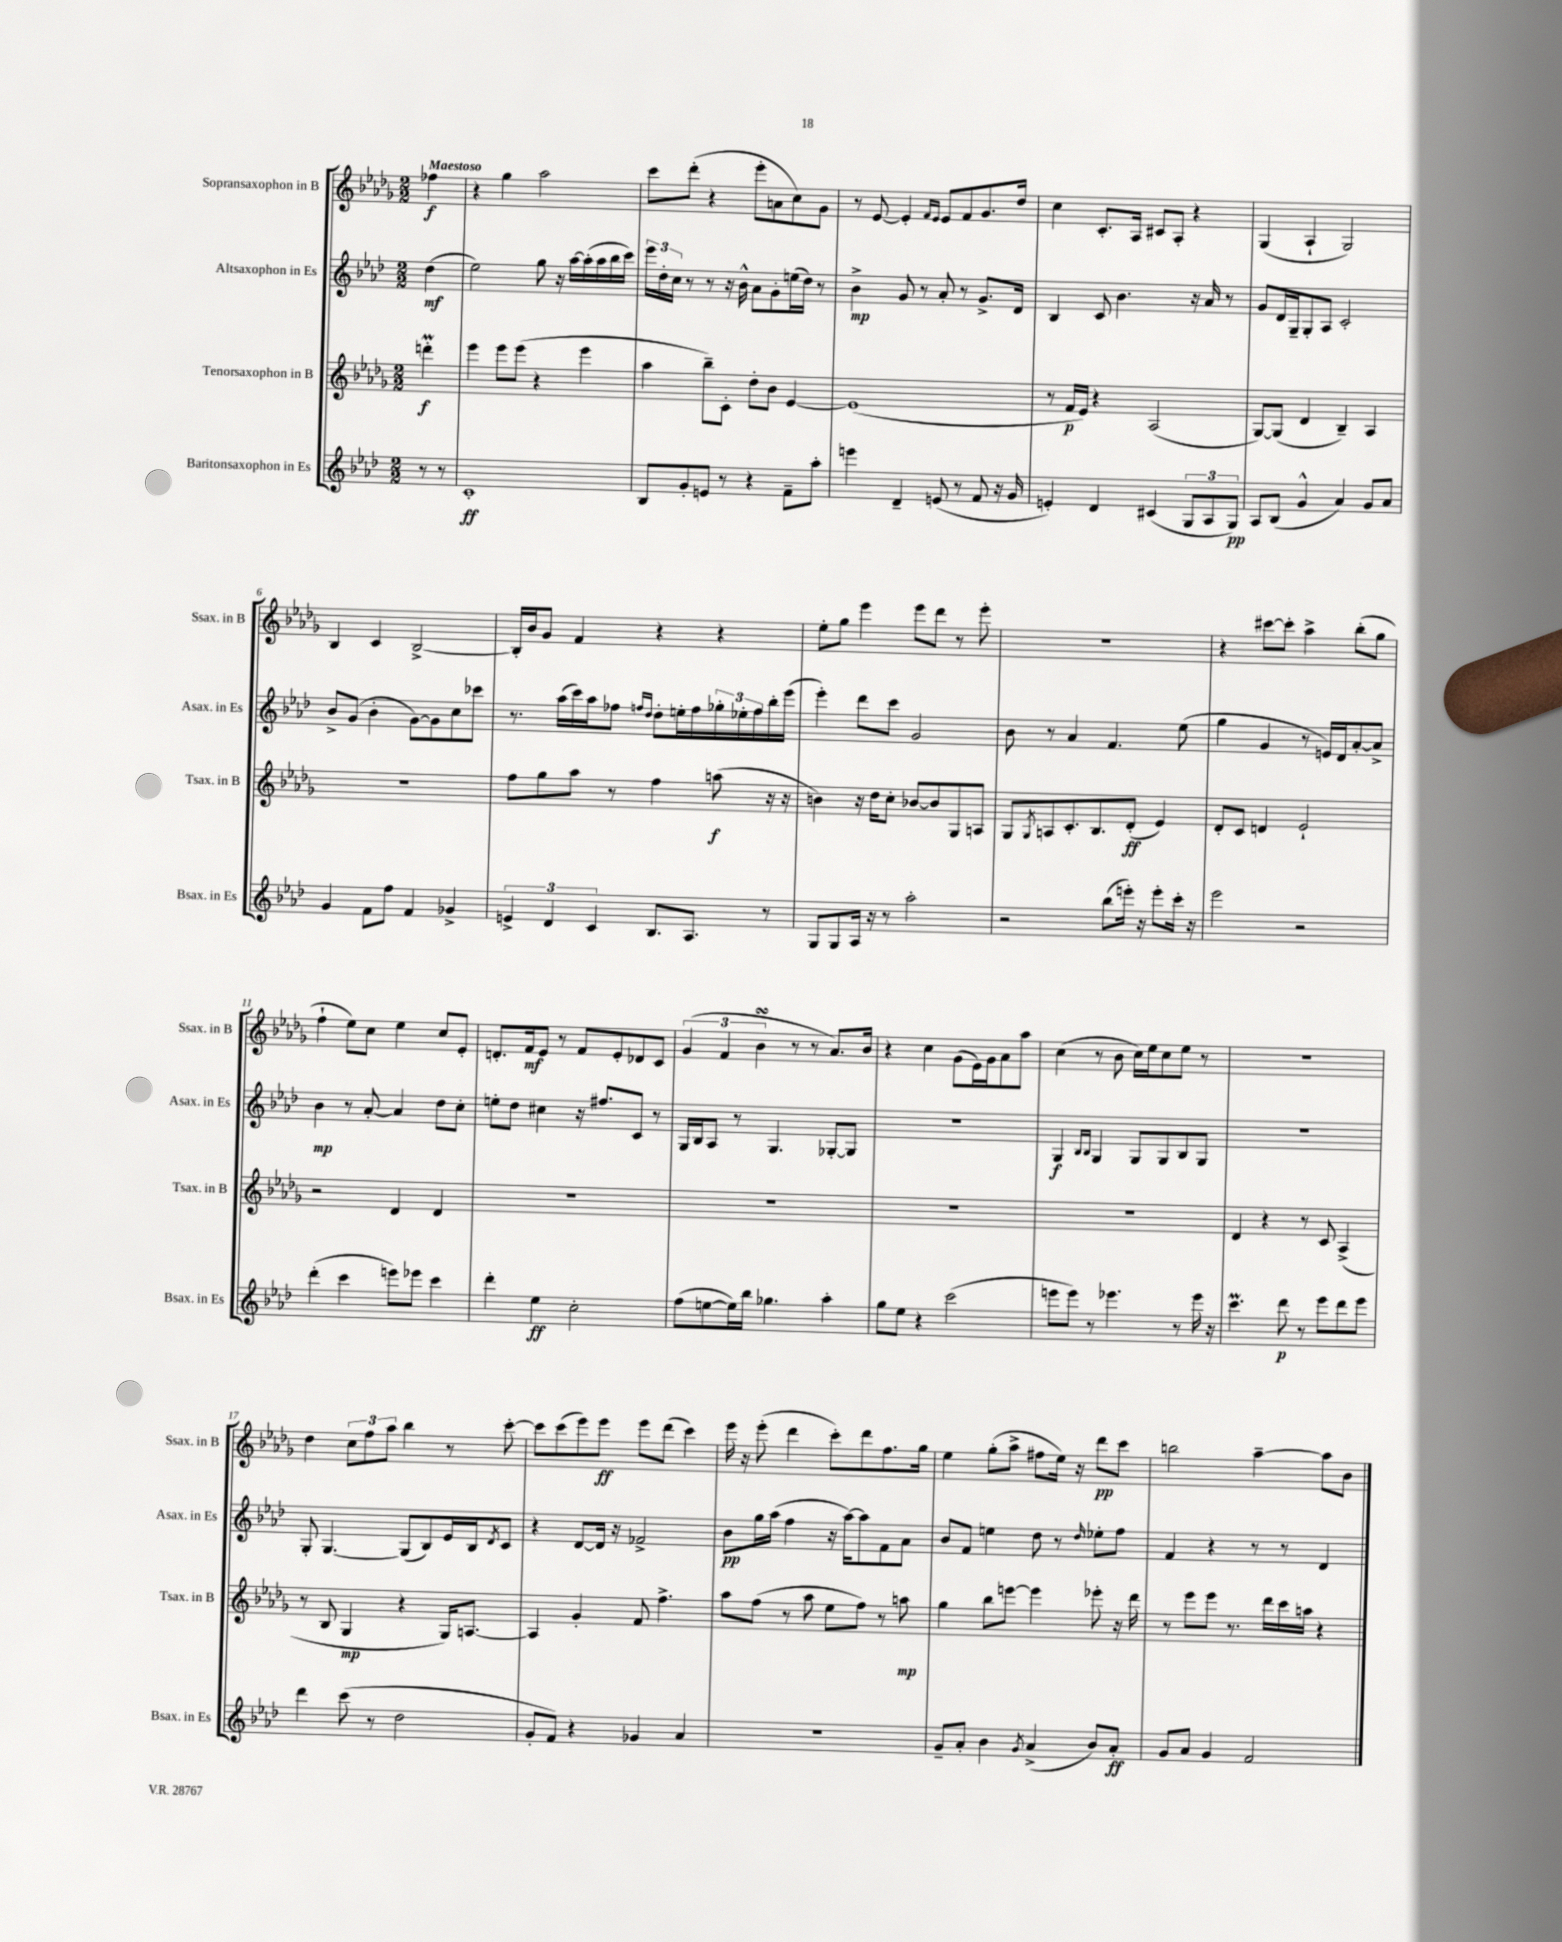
<<
\new StaffGroup <<
\new Staff = "s0" \with { instrumentName = "Sopransaxophon in B" shortInstrumentName = "Ssax. in B" } {
    \clef treble \key des \major \numericTimeSignature \time 2/2 \partial 4 \tempo "Maestoso"
    fes''4\f |
    r4 ges''4 aes''2 |
    c'''8 des'''8-.( r4 ees'''8-. a'8 c''8) ges'8 |
    r8 ees'8~ ees'4-. \grace { f'16 ees'16 } ees'8 f'8 ges'8. des''16 |
    c''4 c'8.-. aes16 cis'8 aes8-. r4 |
    ges4( aes4-! ges2) |
    bes4 c'4 bes2~-> |
    bes16-. bes'16 ges'8 f'4 r4 r4 |
    ees''8-. ges''8 ees'''4 ees'''8 des'''8 r8 ees'''8-. |
    R1 |
    r4 cis'''8~ cis'''8-. aes''4-> bes''8-.( ges''8 |
    f''4-! ees''8) c''8 ees''4 c''8 ees'8-. |
    d'8.-. f'16\mf ees'8 r8 f'8 ees'8-. des'8 c'8 |
    \tuplet 3/2 { ges'4( f'4 bes'4\turn } r8 r8 aes'8.) bes'16 |
    r4 c''4 ges'8( ees'16) ges'16 aes'8 aes''8 |
    c''4( r8 bes'8 c''16) ees''16 c''8 ees''8 r8 |
    R1 |
    des''4 \tuplet 3/2 { c''8 f''8 aes''8 } bes''4 r8 c'''8~-. |
    c'''8 c'''8( ees'''8) ees'''8\ff ees'''8 des'''8( c'''4) |
    ees'''16 r16 ees'''8-.( des'''4 c'''8-.) des'''8 f''8. ges''16 |
    ees''4 ges''8-.( aes''8-> fis''8 ees''16) r16 des'''8\pp c'''8 |
    b''2 aes''4~-- aes''8 bes'8 \bar "|." |
}
\new Staff = "s1" \with { instrumentName = "Altsaxophon in Es" shortInstrumentName = "Asax. in Es" } {
    \clef treble \key aes \major \numericTimeSignature \time 2/2 \partial 4
    des''4\mf( |
    ees''2) g''8 r16 aes''16~ aes''16-.( aes''16 bes''16 c'''16) |
    \tuplet 3/2 { ees'''16 des''16-. c''16 } r8 r8 r16 bes'16-^ aes'8 g'8-. e''16( des''16) r8 |
    bes'4->\mp g'8 r8 aes'8-. r8 g'8.-> des'16 |
    bes4 c'8 bes'4. r16 aes'16 r8 |
    g'8 des'16 g16-- g8-. aes8 c'2-. |
    bes'8-> g'8( bes'4-. g'8~) g'8 c''8 ces'''8 |
    r8. aes''16( c'''16) aes''16 fes''8 \grace { f''16 des''16 } des''8-. e''16-. f''16 \tuplet 3/2 { ges''16-. ees''16-. f''16 } bes''16-. ees'''16( |
    ees'''4-.) des'''8 c'''8 g'2 |
    bes'8 r8 aes'4 f'4. ees''8( |
    g''4 g'4 r8 e'16) des'16 aes'8~-. aes'8-> |
    bes'4\mp r8 aes'8~-. aes'4 des''8 c''8-. |
    e''8-. des''8 cis''4 r16 fis''8. c'8 r8 |
    g16 bes16 aes8 r8 g4. ges8~-. ges8 |
    r1 |
    g4\f \grace { bes16 bes16 } g4 g8 g8 bes8 g8 |
    r1 |
    g8-. g4.~ g8( bes8) ees'16 bes16 \acciaccatura { des'8 } c'8 |
    r4 des'8~ des'16 r16 fes'2-> |
    bes'8\pp g''16 aes''16( f''4 r16 aes''16~) aes''8 f'8 aes'8 |
    bes'8 f'8 e''4 des''8 r8 \grace { des''16 } ees''8-. f''8 |
    f'4 r4 r8 r8 des'4 \bar "|." |
}
\new Staff = "s2" \with { instrumentName = "Tenorsaxophon in B" shortInstrumentName = "Tsax. in B" } {
    \clef treble \key des \major \numericTimeSignature \time 2/2 \partial 4
    d'''4-.\prall\f |
    ees'''4 ees'''8 ees'''8( r4 ees'''4 |
    aes''4 bes''8--) c'8-. des''8-. bes'8 ees'4~ |
    ees'1( |
    r8 f'16\p ees'16) r4 aes2( |
    ges8~) ges8( des'4 bes4--) aes4 |
    R1 |
    f''8 ges''8 aes''8 r8 f''4 a''8\f( r16 r16 |
    b'4) r16 des''16 c''8-. bes'8~ bes'8 ges8 a8 |
    ges8 \acciaccatura { ges8 } a8 c'8.-. bes8. des'8-.\ff( ees'4) |
    des'8-. c'8 d'4 ees'2-! |
    r2 des'4 des'4 |
    R1 |
    R1 |
    R1 |
    R1 |
    des'4 r4 r8 c'8 aes4->( |
    r8 bes8 ges4\mp r4 ges16) a8.~ |
    a4 ges'4-. f'8 f''4.-> |
    aes''8 f''8( r8 aes''8 ees''8 f''8) r8 a''8\mp |
    ges''4 bes''8 e'''8~ e'''4 ees'''8-. r16 des'''16 |
    r8 ees'''8 ees'''8 r8. des'''16 c'''16 a''16 r4 \bar "|." |
}
\new Staff = "s3" \with { instrumentName = "Baritonsaxophon in Es" shortInstrumentName = "Bsax. in Es" } {
    \clef treble \key aes \major \numericTimeSignature \time 2/2 \partial 4
    r8 r8 |
    c'1-.\ff |
    bes8 g'8-. e'8 r8 r4 f'8-- aes''8-. |
    e'''4 des'4-- e'8( r8 f'8 r16 g'16 |
    e'4-.) des'4 cis'4( \tuplet 3/2 { g8 aes8 g8\pp) } |
    aes8 bes8( g'4-^ aes'4) g'8 aes'8 |
    g'4 f'8 f''8 f'4 ges'4-> |
    \tuplet 3/2 { e'4-> des'4 c'4 } bes8. aes8. r8 |
    g8 g8 aes16 r16 r8 aes''2-. |
    r2 bes''8( e'''16-.) r16 e'''8-. c'''16-. r16 |
    ees'''2 r2 |
    des'''4-.( c'''4 e'''8) ees'''8 c'''4 |
    des'''4-. ees''4\ff c''2-. |
    f''8( e''8~ e''16) bes''16 ges''4. aes''4-. |
    g''8 ees''8 r4 c'''2( |
    e'''8 e'''8) r8 ees'''4. r8 ees'''16 r16 |
    c'''4.\prall des'''8\p r8 ees'''8 des'''8 ees'''8 |
    des'''4 c'''8( r8 des''2 |
    g'8-. f'8) r4 ges'4 aes'4 |
    r1 |
    g'8-- aes'8-. bes'4 \acciaccatura { g'8 } aes'4->( bes'8) aes'8-.\ff |
    g'8 aes'8 g'4 f'2 \bar "|." |
}
>>
>>
